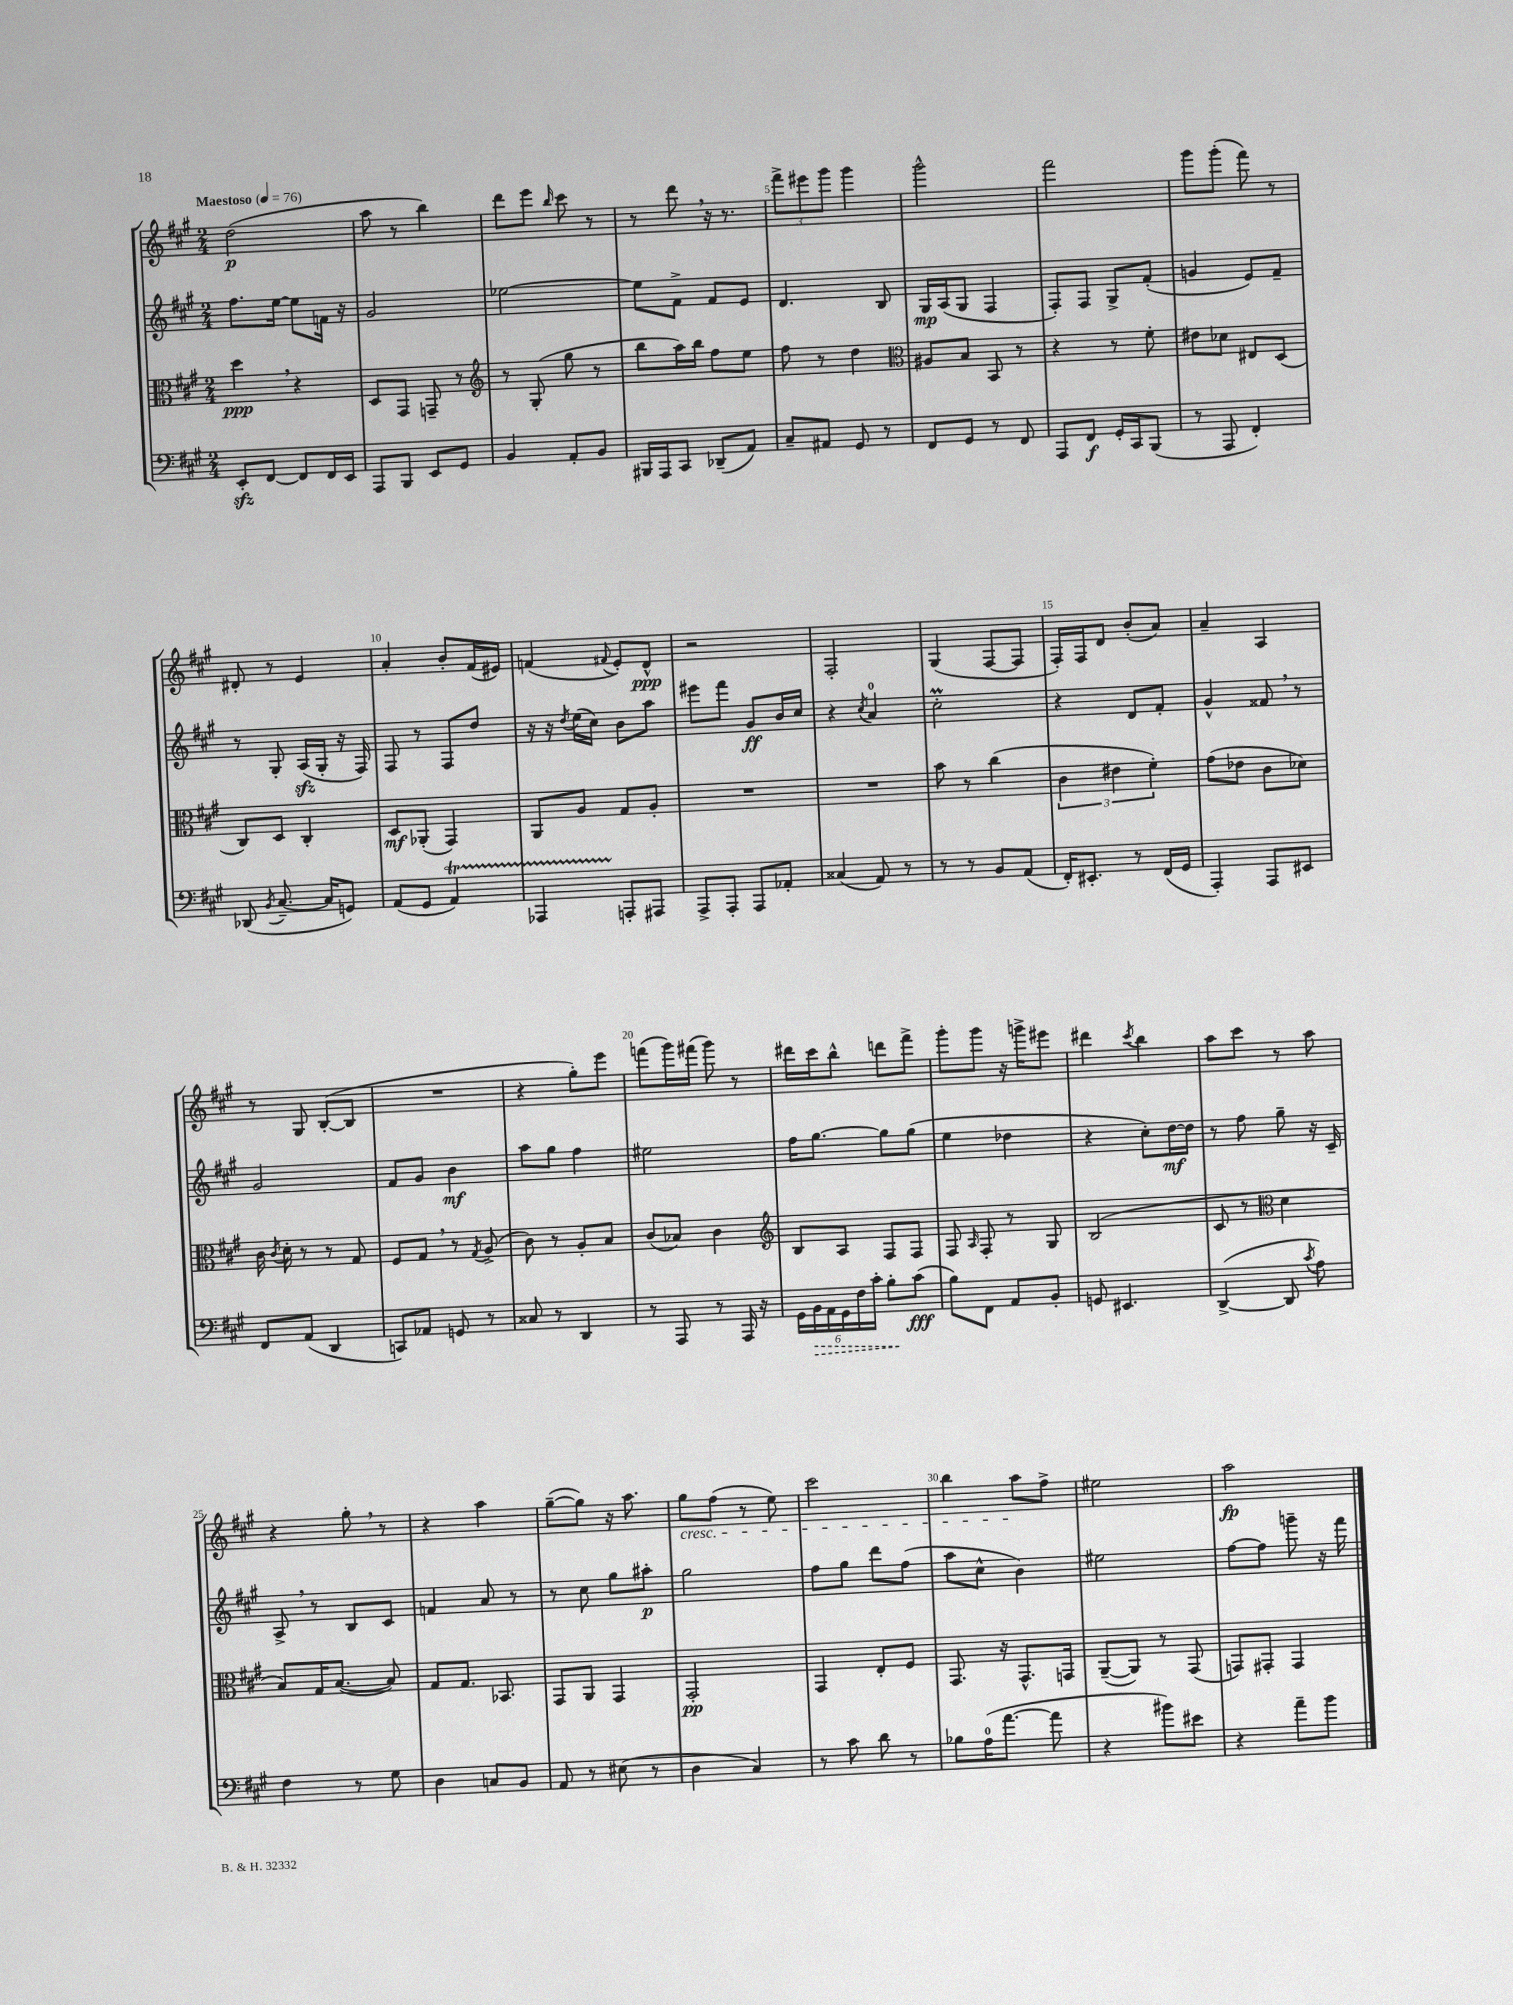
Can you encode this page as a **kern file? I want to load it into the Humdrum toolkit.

**kern	**kern	**kern	**kern
*staff4	*staff3	*staff2	*staff1
*clefF4	*clefC3	*clefG2	*clefG2
*k[f#c#g#]	*k[f#c#g#]	*k[f#c#g#]	*k[f#c#g#]
*M2/4	*M2/4	*M2/4	*M2/4
*MM76	*MM76	*MM76	*MM76
8EE'/L	4dd\	8.ff#\L	(2dd\
[8FF#/J	.	.	.
.	.	[16ee\Jk	.
8FF#/]L	4r	8ee\]L	.
16FF#/L	.	16f\Jk	.
16EE/JJ	.	16r	.
=	=	=	=
8AAA/L	8D/L	2g#/	8aa\
8BBB/J	8GG#/J	.	8r
8EE/L	8GG~/	.	4bb\)
8GG#/J	8r	.	.
=	=	=	=
*	*clefG2	*	*
4BB/	8r	[2ee-\	8ddd\L
.	(8G#'/	.	8eee\J
.	.	.	16qqbb/
8AA'/L	8gg#\	.	8ccc#\
8BB/J	8r	.	8r
=	=	=	=
16BBB#/LL	8bb\L	8ee-\]L	8r
16AAA/J	.	.	.
8CC#/J	16aa\L)	8f#^\J	8ddd\
.	16bb\JJ	.	.
(8DD-~/L	8ff#\L	8f#/L	16r
.	.	.	8.r
8AA/J)	8ee\J	8e/J	.
=	=	=	=
8C#~/L	8ff#\	4.d/	12fff#^\L
.	.	.	12eee#\
8AA#/J	8r	.	.
.	.	.	12ggg#\J
8GG#/	4dd\	.	4ggg#\
8r	.	8B/	.
=	=	=	=
*	*clefC3	*	*
8FF#/L	8A#/L	16G#/LL	2ggg#^^\
.	.	(16A/J	.
8GG#/J	8B/J	8G#/J	.
8r	8BB/	4F#/	.
8FF#/	8r	.	.
=	=	=	=
8AAA/L	4r	8F#'/L)	2fff#\
8FF#/J	.	8F#/J	.
16GG#'/LL	8r	8G#^/L	.
16CC#/J	.	.	.
(8BBB/J	8f#'\	(8f#'/J	.
=	=	=	=
8r	8e#\L	4g/	8ggg#\L
8AAA/	8d-\J	.	(8ggg#'\J
4FF#'/)	8E#/L	8e/L)	8fff#\)
.	(8D/J	8f#~/J	8r
=	=	=	=
(8DD-/	8C#/L)	8r	8d#'/
8qBB/	.	.	.
[8.C#~/	8D/J	8G#'/	8r
.	4C#'/	(16A/LL	4e/
16C#/]LK	.	16G#'/JJ	.
8GG/J)	.	16r	.
.	.	16F#/)	.
=	=	=	=
(8AA/L	8D/L	8F#/	4a'/
8GG#/J	(8AA-'/J	8r	.
4AA/)	4GG#/)	8F#/L	8b'/L
.	.	8dd/J	(16f#/L
.	.	.	16e#/JJ)
=	=	=	=
4AAA-/	8AA/L	16r	(4f/
.	.	16r	.
.	.	8qdd/	.
.	8A/J	(16ee\LL	.
.	.	16cc#\JJ)	.
.	.	.	8qqf#/
8AAA'/L	8G#/L	8b\L	8e'/L)
8AAA#/J	8A'/J	8aa\J	8d^^/J
=	=	=	=
8AAA^/L	2r	8eee#\L	2r
8AAA'/J	.	8fff#\J	.
8AAA/L	.	8g#/L	.
8AA-'/J	.	16b/L	.
.	.	16cc#/JJ	.
=	=	=	=
(4C##/	2r	4r	2F#'/
.	.	8qcc#/	.
8AA/)	.	4a/	.
8r	.	.	.
=	=	=	=
8r	8b\	2cc#'\	(4G#/
8r	8r	.	.
8BB/L	(4cc#\	.	[8F#/L
(8AA/J	.	.	8F#/]J
=	=	=	=
16FF#'/LK)	6c#\	4r	16F#'/LL)
8.EE#'/J	.	.	16F#/J
.	.	.	8d/J
.	6e#\	.	.
8r	.	8d/L	(8b'/L
.	6f#'\)	.	.
(16FF#/LL	.	8f#'/J	8a/J)
16GG#/JJ	.	.	.
=	=	=	=
4AAA'/)	(8g#\L	4g#^^/	4a~/
.	8e-\J	.	.
8AAA/L	8c#\L	8f##/	4A/
8EE#/J	8d-\J)	8r	.
=	=	=	=
8FF#/L	16c#\	2g#/	8r
.	8qc#/	.	.
.	16d'\	.	.
(8AA/J	8r	.	8G#/
4DD/	8r	.	([8B'/L
.	8G#/	.	8B/]J
=	=	=	=
8CC/L)	8F#/L	8f#/L	2r
8AA-/J	8G#/J	8g#/J	.
8GG/	8r	4b\	.
.	8qG#/	.	.
8r	(8A^/	.	.
=	=	=	=
8C##/	8c#\)	8aa\L	4r
8r	8r	8gg#\J	.
4DD/	8A'/L	4ff#\	8gg#'\L)
.	8B/J	.	8eee\J
=	=	=	=
8r	(8c#/L	2ee#\	(8fff\L
8AAA/	8B-/J)	.	16ggg#\L)
.	.	.	(16fff#\JJ
8r	4c#\	.	8ggg#\)
16AAA/	.	.	8r
16r	.	.	.
=	=	=	=
*	*clefG2	*	*
24GG#\LL	8B/L	16ff#\LK	16ddd#\LL
24BB\	.	.	.
.	.	[8.gg#\J	16ccc#\J
24AA\	.	.	.
24GG#\	8A/J	.	8bb^^\J
24F#\	.	.	.
24c#'\JJ	.	.	.
8B'\L	8F#/L	8gg#\]L	8ddd\L
(8c#\J	8F#/J	(8gg#\J	8fff#^\J
=	=	=	=
8B\L)	8F#/	4ee\	8ggg#'\L
.	16qqA/	.	.
8FF#\J	8F#'/	.	8ggg#\J
8AA/L	8r	4dd-\	16r
.	.	.	16ggg^\LK
8BB'/J	8G#/	.	8eee#\J
=	=	=	=
8GG/	(2B/	4r	4ddd#\
4.EE#/	.	.	.
.	.	.	8qccc#/
.	.	8cc#'\L)	4bb\
.	.	[16dd\L	.
.	.	16dd\]JJ	.
=	=	=	=
([4DD^/	8c#/	8r	8aa\L
.	8r	8ff#\	8ccc#\J
*	*clefC3	*	*
8DD/]	4d\	8gg#~\	8r
8qc#/	.	.	.
8A\)	.	16r	8aa\
.	.	16c#~/	.
=	=	=	=
4F#\	8B/L)	8A^/	4r
.	16G#/K	8r	.
.	([8.B/J	.	.
8r	.	8B/L	8gg#'\
8G#\	8B/])	8c#/J	8r
=	=	=	=
4D\	8G#/L	4f/	4r
.	8.G#/J	.	.
8C/L	.	8a/	4aa\
.	8.BB-/	.	.
8BB/J	.	8r	.
=	=	=	=
8AA/	8GG#/L	8r	([8gg#~\L
8r	8AA/J	8cc#\	8gg#\]J)
(8E#\	4GG#/	8gg#\L	16r
.	.	.	8.aa\
8r	.	8aa#'\J	.
=	=	=	=
4D\	2GG#'/	2gg#\	8gg#\L
.	.	.	(8ff#\J
4C#/)	.	.	8r
.	.	.	8ee\)
=	=	=	=
8r	4GG#/	8ff#\L	2ccc#\
8c#\	.	8gg#\J	.
8d\	8E'/L	8ddd\L	.
8r	8F#/J	(8ff#\J	.
=	=	=	=
8B-\L	8.GG#/	8aa\L	4bb\
(16A\K	.	8cc#^^\J	.
[8.a\J	16r	.	.
.	8.GG#^^/L	4b\)	8aa\L
8a\]	.	.	8ff#^\J
.	16GG/Jk	.	.
=	=	=	=
4r	([8AA~/L	2ee#\	2ee#\
.	8AA/]J)	.	.
8b#\L)	8r	.	.
8e#\J	(8GG#/	.	.
=	=	=	=
4r	8GG/L)	[8ff#\L	2aa\
.	8GG#'/J	8ff#\]J	.
8a~\L	4GG#/	8ggg~\	.
8b\J	.	16r	.
.	.	16fff#\	.
==	==	==	==
*-	*-	*-	*-
